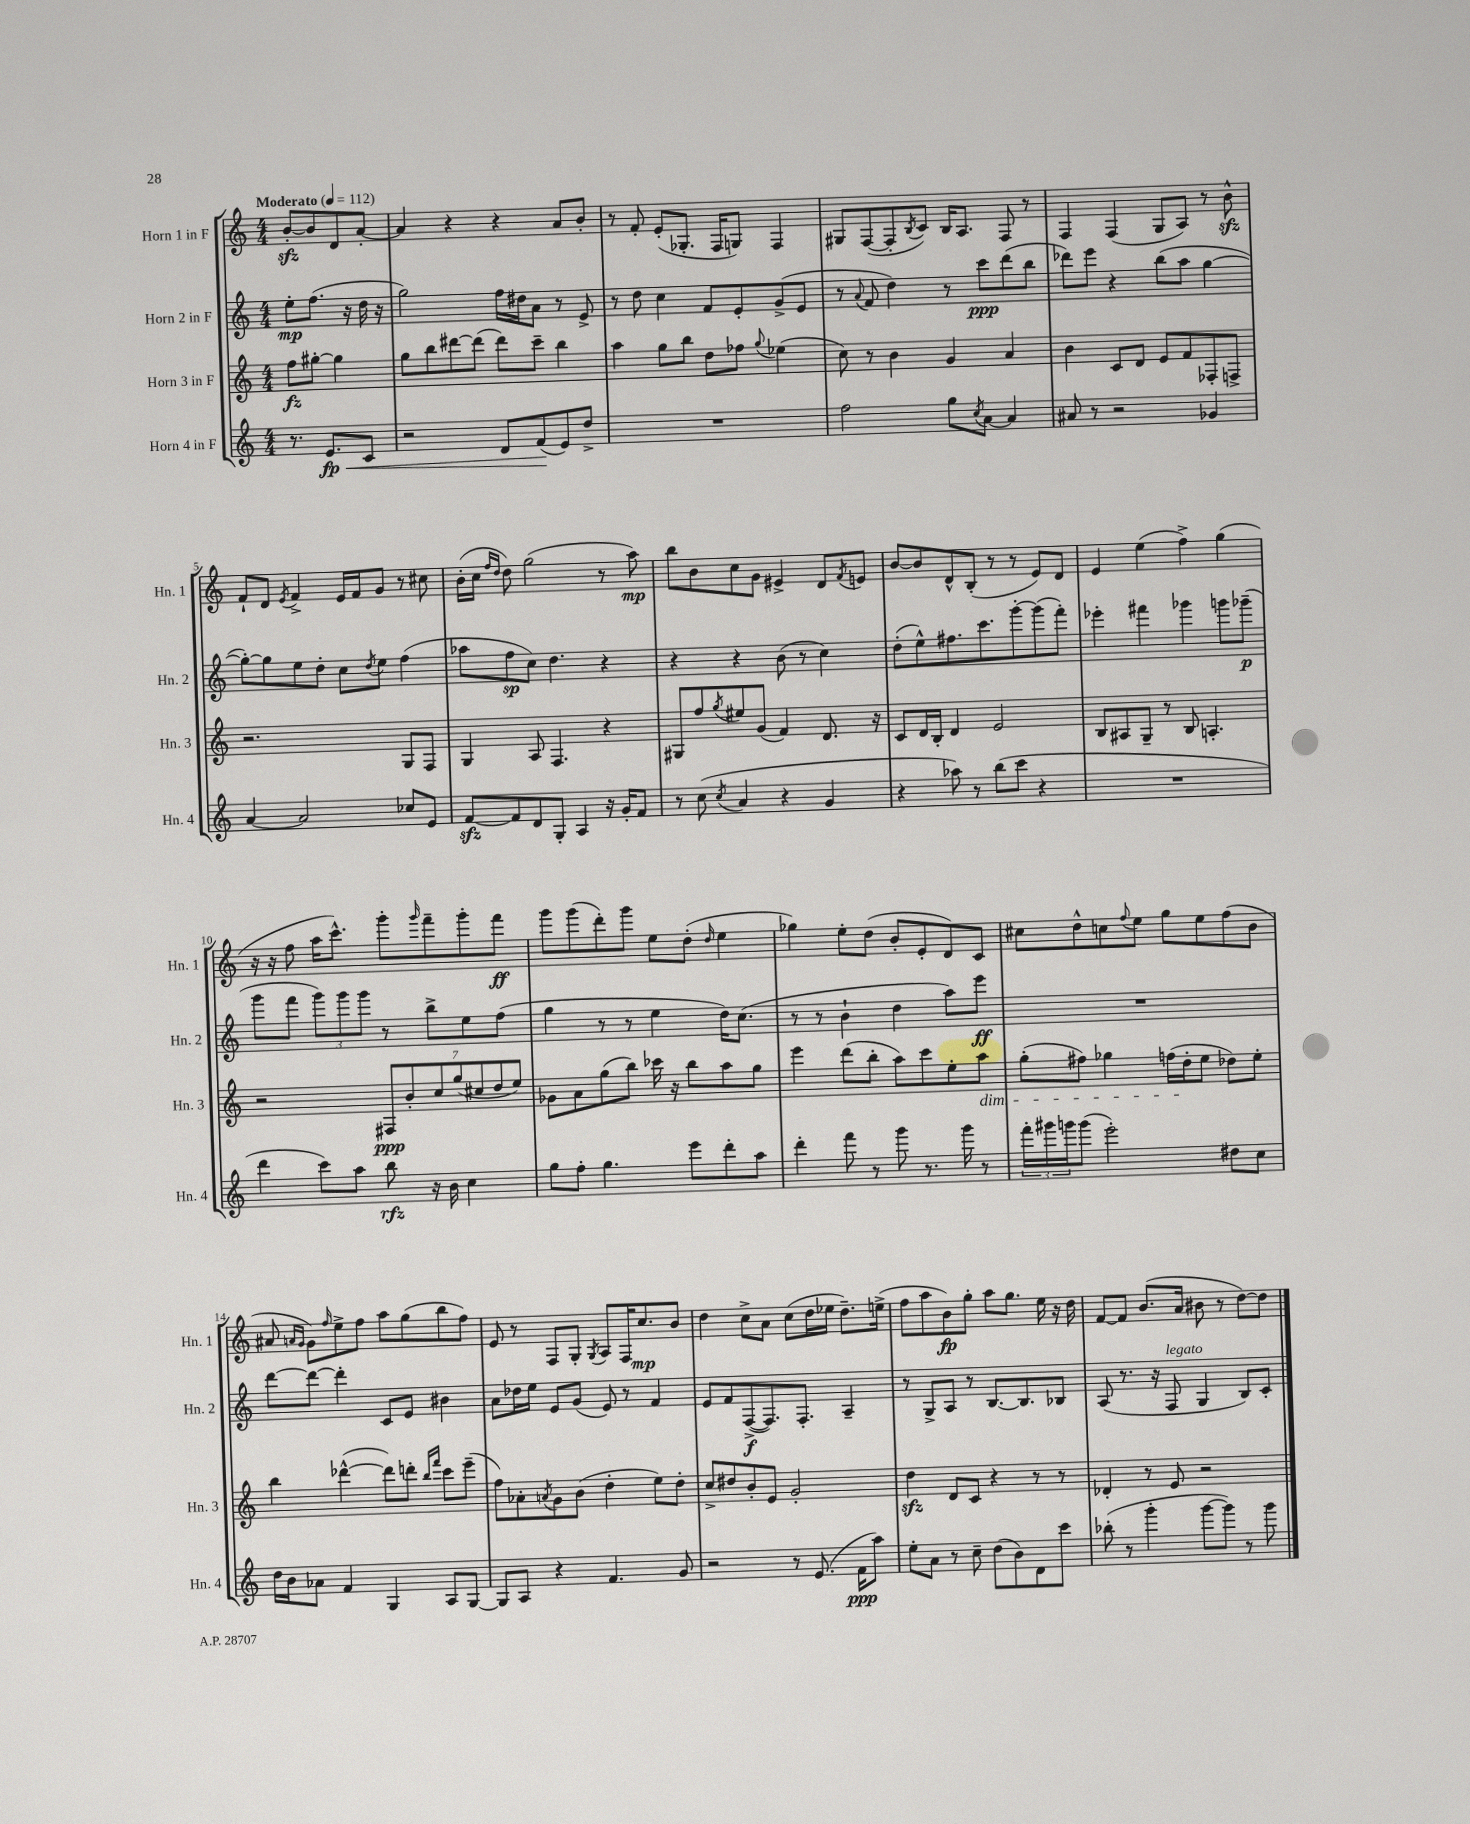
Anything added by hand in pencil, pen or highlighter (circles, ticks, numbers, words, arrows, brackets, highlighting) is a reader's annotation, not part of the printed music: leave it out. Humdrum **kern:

**kern	**kern	**kern	**kern
*staff4	*staff3	*staff2	*staff1
*clefG2	*clefG2	*clefG2	*clefG2
*k[]	*k[]	*k[]	*k[]
*M4/4	*M4/4	*M4/4	*M4/4
*MM112	*MM112	*MM112	*MM112
8.r	8ff	8ee'	[8b'
.	[8gg#'	(8.ff	8b]
8.e	.	.	.
.	4gg#]	.	8d
.	.	16r	.
8c	.	16dd	[8a'
.	.	16r	.
=	=	=	=
2r	8gg	2gg)	4a]
.	8bb	.	.
.	[8ddd#	.	4r
.	(8ddd#]	.	.
8d	8ddd#)	16ff	4r
.	.	16dd#	.
(8f	8ccc~	8a	.
8e)	4bb	8r	8a
8dd^	.	8e^	8b'
=	=	=	=
1r	4aa	8r	8r
.	.	8dd	8f'
.	8gg	4cc	(8e'
.	8bb	.	8.G-'
.	8dd	8f	.
.	.	.	16F
.	8ff-	8e'	8G)
.	8qqgg	.	.
.	(4ee-	(8g^	4F
.	.	8e	.
=	=	=	=
2ff	8cc)	8r	8G#
.	.	8qqa	.
.	8r	8f	([8F
.	4b	4dd)	8F']
.	.	.	8qB
.	.	.	8c)
8gg	4g	8r	16B
.	.	.	8.A
8qcc	.	.	.
[8a	.	8ccc	.
4a]	4a	(8ddd	8F
.	.	8bb	8r
=	=	=	=
8a#	4b	8ddd-)	4F
8r	.	8eee	.
2r	8c	4r	(4F
.	8d	.	.
.	8e	(8bb	8G
.	8f	8aa	8A)
4g-	8F-'	[4gg	8r
.	8F^	.	8b^^
=	=	=	=
[4a	2.r	8gg'_)	8f`
.	.	8gg]	8d
.	.	.	8qe
2a]	.	8ee	4f^
.	.	8dd'	.
.	.	8cc	16e
.	.	.	16f
.	.	8qdd	.
.	.	8ee	8g
8cc-	8G	(4ff	8r
8e	8F	.	8cc#
=	=	=	=
[8f	4G	8aa-	(16b'
.	.	.	16cc
.	.	.	16qqff
.	.	.	16qqdd
8f]	.	8ff	8dd)
8d	8A	8cc)	(2gg
8G'	4.F	4.dd	.
4A	.	.	.
16r	4r	4r	8r
16g'	.	.	.
8f	.	.	8aa)
=	=	=	=
8r	8G#	4r	8bb
(8cc	8ff	.	8b
8qcc	8qgg	.	.
4a	8ee#	4r	8cc
.	(8g	.	8g
4r	4f)	(8b	4e#^
.	.	8r	.
4g	8.d	4cc)	8d
.	.	.	8qf
.	.	.	8e
.	16r	.	.
=	=	=	=
4r	8c	(8dd'	[8b
.	16d	8ee^^)	8b]
.	16B'	.	.
8aa-)	4d	8.ff#	8d^^
8r	.	.	(8B'
.	.	8.ccc	.
(8bb	2e	.	8r
8ccc	.	[8ggg'	8r
4r	.	(8ggg]	8e)
.	.	8fff')	8d
=	=	=	=
1r	8B	4eee-'	4e
.	8A#	.	.
.	8G~	4fff#	(4ee
.	8r	.	.
.	8B	4ggg-	4ff^)
.	4.A'	.	.
.	.	8ggg	(4gg
.	.	(8ggg-~	.
=	=	=	=
4ddd	2r	8ggg	16r
.	.	.	16r
.	.	8fff	8ff
8ccc)	.	12ggg)	16aa
.	.	.	8.ccc^^)
.	.	12ggg	.
8aa	.	.	.
.	.	12ggg	.
8bb	14F#	8r	8ggg'
.	14b'	.	.
.	.	.	16qqggg
16r	.	8bb^	8fff~
.	14cc	.	.
16b	.	.	.
.	(14gg	.	.
4cc	.	8ee	8ggg'
.	14cc#	.	.
.	14dd	.	.
.	.	(8ff	8fff
.	14ee)	.	.
=	=	=	=
8gg	8g-	4gg	8ggg
8ff'	8a	.	(8ggg
4.gg	(8gg	8r	8ddd')
.	8bb)	8r	8ggg
.	16ccc-	4ee	8ee
.	16r	.	.
8eee	8bb	.	(8dd'
.	.	.	16qqdd
8ddd'	8aa	16dd)	4ee
.	.	(8.cc	.
8aa	8gg	.	.
=	=	=	=
4ddd'	4eee	8r	4gg-)
.	.	8r	.
8fff	(8ddd	4b`	8ee'
8r	8bb'	.	(8dd
8ggg	8aa)	4dd	8b'
8.r	8ccc	.	8e'
.	8ee'	8aa)	8d)
16ggg	.	.	.
8r	8aa	8eee	8c
=	=	=	=
24fff'	(8gg'	1r	8cc#
24ggg#	.	.	.
24ggg	.	.	.
(8ggg	8ff#)	.	8dd^^
2eee')	4gg-	.	8cc
.	.	.	8qqff
.	.	.	8ee
.	(16ff	.	8gg
.	16dd'	.	.
.	8ee	.	8ee
8dd#	8dd-)	.	(8ff
8cc	8ee'	.	8b
=	=	=	=
16dd	4bb	[8ddd	8a#
16b	.	.	.
.	.	.	16qqa
.	.	.	16qqg
8a-	.	8ddd_	8g)
.	.	.	16qqff
4f	([4ddd-^^	4ddd']	8ee^
.	.	.	8ff
4G	8ddd-])	8c	8aa
.	8ddd'	8e	(8gg
.	16qqbb	.	.
.	16qqfff	.	.
8A	8ccc	4b#	8bb
[8G	(8eee~	.	8ff)
=	=	=	=
8G]	8ff)	8a	8e
8A	8a-'	16dd-	8r
.	.	16ee	.
.	8qa	.	.
4r	8g	8e	8F
.	(8b	(8g	8G'
.	.	.	8qG
4.f	4dd'	8e)	8A
.	.	8r	16F
.	.	.	8.cc
.	8ee)	4f	.
8g	8dd'	.	8b
=	=	=	=
2r	8cc^	8e	4dd
.	8dd#	8f	.
.	8b'	([8F^	8cc^
.	8e	8.F])	8a
8r	2g'	.	(8cc
.	.	8.F'	.
(8.e	.	.	16dd
.	.	.	16ee-
.	.	4A~	8.dd~)
16f	.	.	.
8aa)	.	.	.
.	.	.	(16ee^
=	=	=	=
8ee'	4dd	8r	8ff
8a	.	8G^	8aa
8r	8d	8A	8b)
8cc~	8c	8r	8gg'
(8dd	4r	[8.B	8aa
8b)	.	.	8.gg
.	.	8.B]	.
8d	8r	.	.
.	.	.	16ee
8ccc	8r	8B-	16r
.	.	.	16dd
=	=	=	=
(8bb-'	4d-'	(8A	[8f
8r	.	8.r	8f]
4ggg'	8r	.	(8.b
.	.	16r	.
.	8e	8F	.
.	.	.	16a
[8ggg	2r	4G	8b#
8ggg])	.	.	8r
8r	.	8B)	[8dd)
8ggg	.	8c'	8dd]
==	==	==	==
*-	*-	*-	*-
